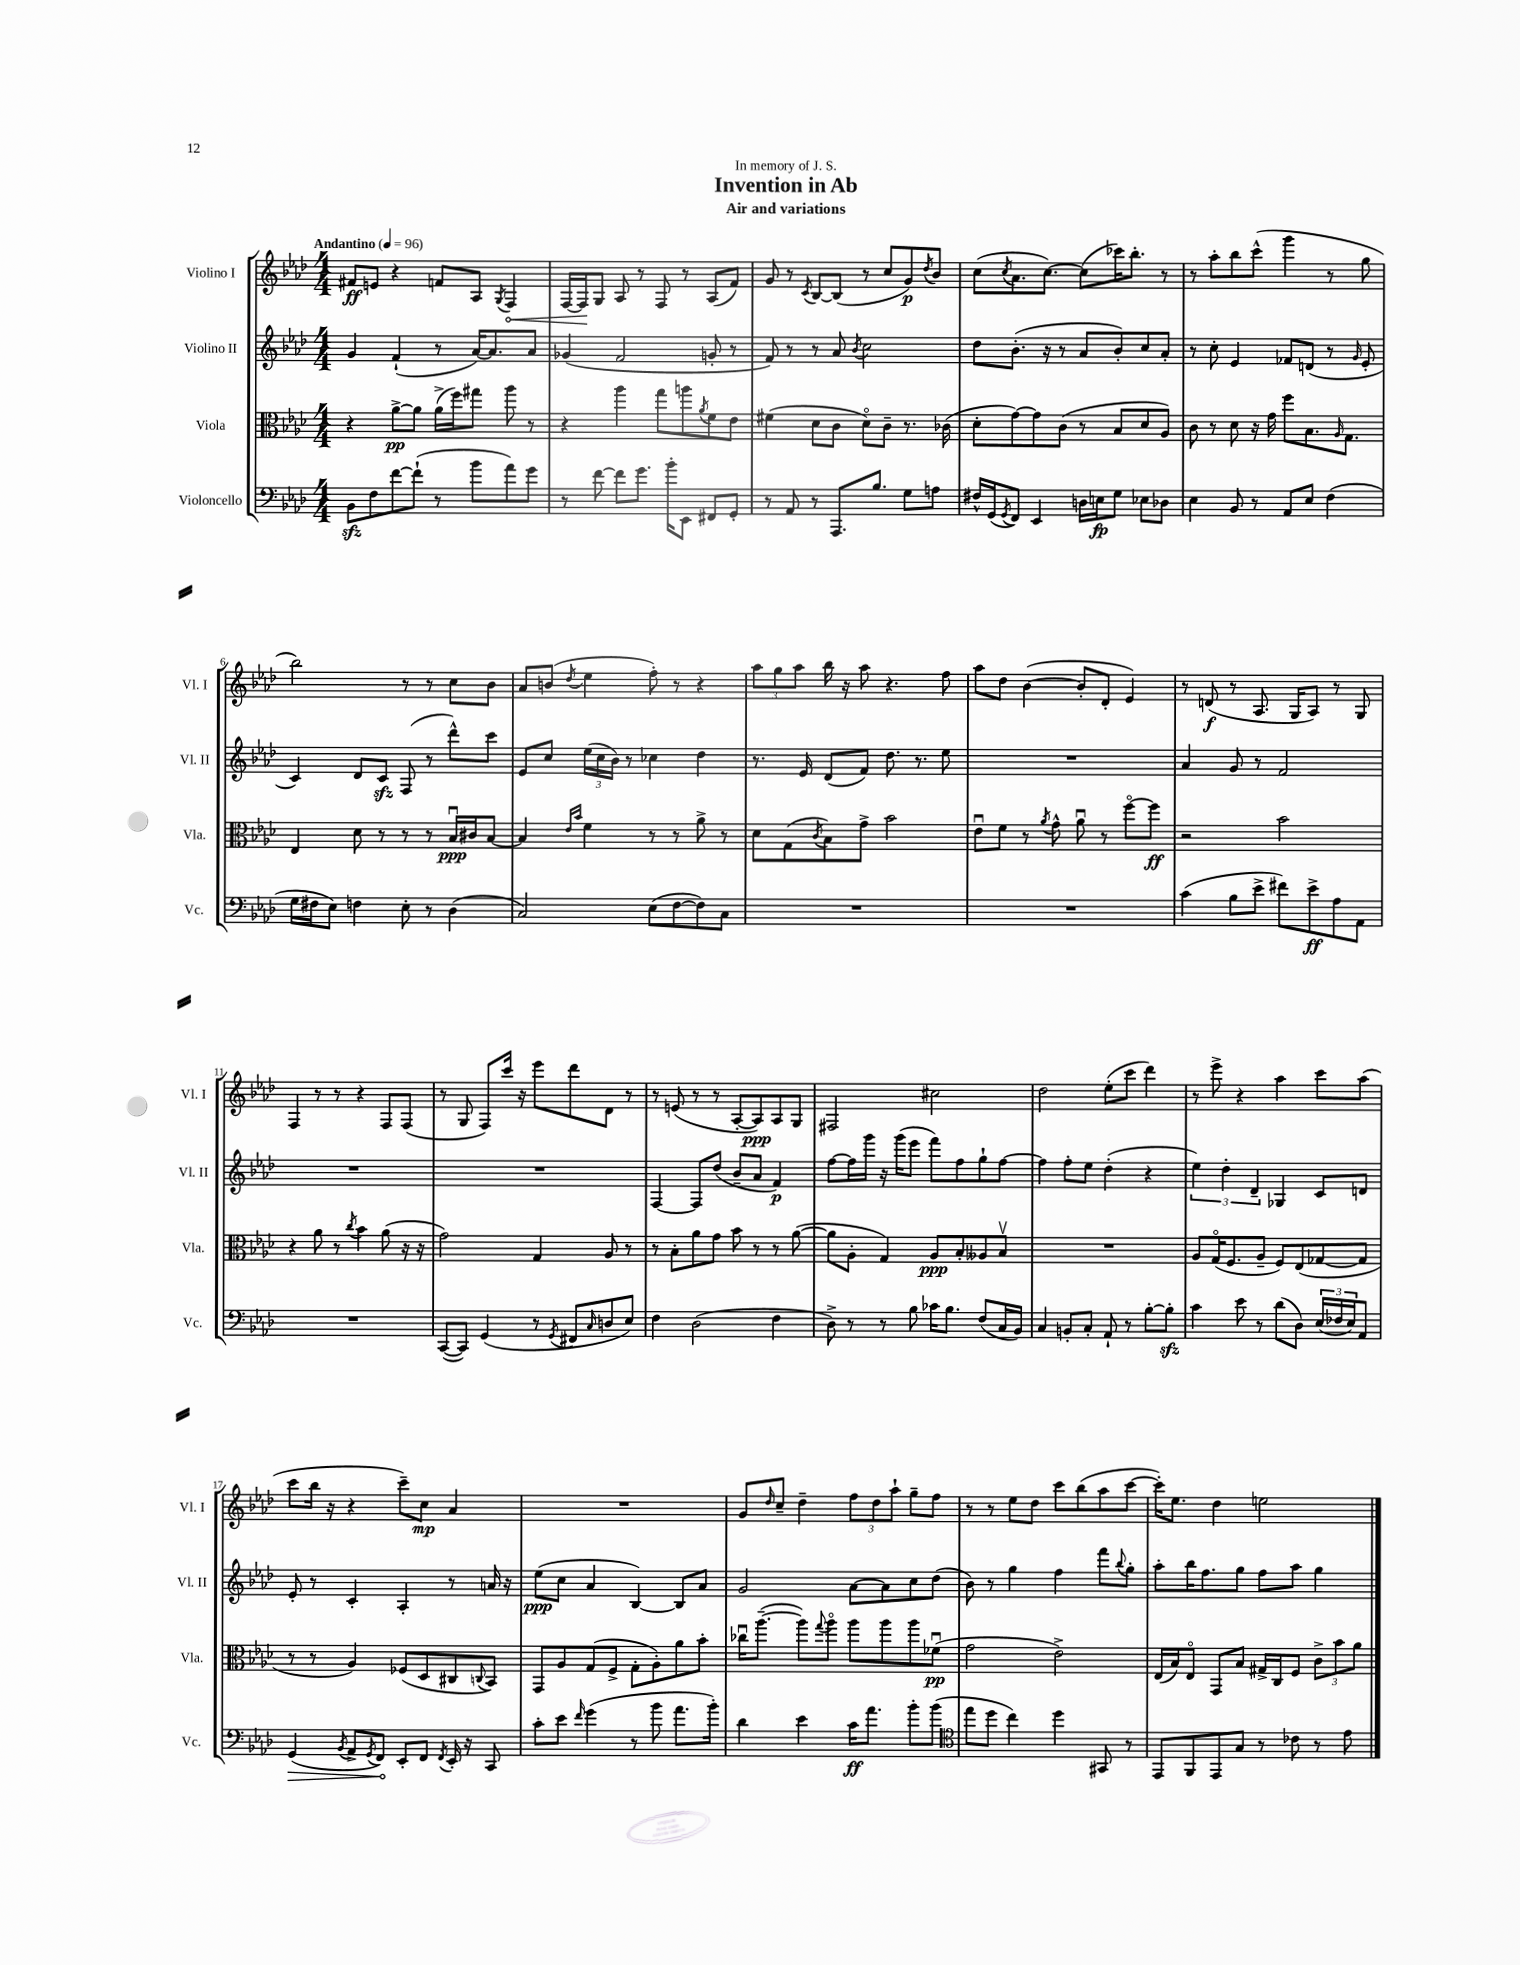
\header { title = "Invention in Ab" subtitle = "Air and variations" dedication = "In memory of J. S." }
<<
\new StaffGroup <<
\new Staff = "s0" \with { instrumentName = "Violino I" shortInstrumentName = "Vl. I" } {
    \clef treble \key aes \major \numericTimeSignature \time 4/4 \tempo "Andantino" 4 = 96
    fis'8\ff e'8 r4 f'8 aes8 \acciaccatura { g8 } \once \override Hairpin.circled-tip = ##t f4\< |
    f16~ f16\! g8 aes8 r8 f8 r8 aes8( f'8) |
    g'8 r8 \acciaccatura { c'8 } bes8~ bes8( r8 c''8 g'8\p) \acciaccatura { des''8 } bes'8 |
    c''8( \acciaccatura { c''8 } aes'8. c''8.~) c''8( ces'''16) bes''8.-. r8 |
    r8 aes''8-. bes''8 c'''8-^( g'''4 r8 g''8 |
    bes''2) r8 r8 c''8 bes'8 |
    aes'8 b'8( \acciaccatura { des''8 } ees''4 f''8-.) r8 r4 |
    \tuplet 3/2 { aes''8 g''8 aes''8 } bes''16 r16 aes''8 r4. f''8 |
    aes''8 des''8 bes'4~( bes'8-. des'8-. ees'4) |
    r8 d'8\f( r8 aes8. g16 aes8) r8 g8 |
    f4 r8 r8 r4 f8 f8( |
    r8 g8 f8) c'''16 r16 ees'''8 des'''8 des'8 r8 |
    r8 e'8( r8 r8 aes8~-. aes8\ppp) aes8 g8 |
    fis2 cis''2 |
    des''2 ees''8-.( c'''8 des'''4) |
    r8 ees'''8-> r4 aes''4 c'''8 aes''8( |
    c'''8 bes''16 r16 r4 c'''8--) c''8\mp aes'4 |
    R1 |
    g'8 \grace { des''16 } c''8-- des''4-- \tuplet 3/2 { f''8 des''8 aes''8-! } g''8-- f''8 |
    r8 r8 ees''8 des''8 c'''8 bes''8( aes''8 c'''8~ |
    c'''16-.) ees''8. des''4 e''2 \bar "|." |
}
\new Staff = "s1" \with { instrumentName = "Violino II" shortInstrumentName = "Vl. II" } {
    \clef treble \key aes \major \numericTimeSignature \time 4/4
    g'4 f'4-!( r8 aes'16~) aes'8. aes'8 |
    ges'4( f'2 g'8-. r8 |
    f'8) r8 r8 aes'8 \acciaccatura { bes'8 } c''2 |
    des''8 bes'8.-.( r16 r8 aes'8 bes'8-.) c''8 aes'8-. |
    r8 c''8-. ees'4 fes'8 d'8( r8 \grace { g'16 } ees'8-. |
    c'4) des'8 c'8\sfz f8( r8 des'''8-^) c'''8 |
    ees'8 c''8 \tuplet 3/2 { ees''16( c''16 bes'16) } r8 ces''4 des''4 |
    r8. ees'16 des'8( f'8) des''8. r8. ees''8 |
    R1 |
    aes'4 g'8 r8 f'2 |
    R1 |
    R1 |
    f4~ f8 des''8( bes'8-- aes'8 f'4\p) |
    f''8~ f''16 g'''16 r16 g'''16( ees'''8 f'''8) f''8 g''8-! f''8~ |
    f''4 f''8-. ees''8 des''4-.( r4 |
    \tuplet 3/2 { ees''4) des''4-. des'4-- } ges4 c'8 d'8 |
    ees'8-. r8 c'4-. aes4-. r8 a'16 r16 |
    ees''8\ppp( c''8 aes'4 bes4~) bes8 aes'8 |
    g'2 aes'8~ aes'8 c''8 des''8( |
    bes'8) r8 g''4 f''4 f'''8 \appoggiatura { bes''8 } g''8-. |
    aes''8-. bes''16 f''8. g''8 f''8 aes''8 g''4 \bar "|." |
}
\new Staff = "s2" \with { instrumentName = "Viola" shortInstrumentName = "Vla." } {
    \clef alto \key aes \major \numericTimeSignature \time 4/4
    r4 aes'8~->\pp aes'8 aes'16->( f''16) gis''8 aes''8 r8 |
    r4 aes''4 g''8 a''8 \acciaccatura { aes'8 } f'8 ees'8 |
    fis'4( des'8 c'8 des'8\flageolet) c'8-- r8. ces'16( |
    des'8-. g'8~) g'8 c'8( r8 bes8 des'8 aes8) |
    c'8 r8 des'8 r16 g'16 f''8 bes8. \grace { aes16 } g8. |
    ees4 des'8 r8 r8 r8 bes16\downbow\ppp cis'16 bes8~ |
    bes4 \grace { ees'16 bes'16 } f'4 r8 r8 aes'8-> r8 |
    des'8 g8( \acciaccatura { c'8 } bes8) g'8-> bes'2 |
    ees'8\downbow f'8 r8 \acciaccatura { aes'8 } g'8-^ aes'8\downbow r8 f''8~\flageolet f''8\ff |
    r2 bes'2 |
    r4 aes'8 r8 \acciaccatura { c''8 } bes'4 aes'8( r16 r16 |
    g'2) g4 aes8 r8 |
    r8 bes8-. aes'8 g'8 bes'8 r8 r8 aes'8~( |
    aes'8 aes8-. g4) aes8\ppp bes8-. aeses8 bes8\upbow |
    R1 |
    aes8 g16\flageolet( f8. aes8-- f8) ees8( ges8~ ges8 |
    r8 r8 aes4) fes8( des8 cis8 \appoggiatura { c8 } bes,8) |
    g,8 aes8 g8( f8-> g8-. aes8-.) aes'8 bes'8-. |
    ces''16\downbow aes''8.~--( aes''8) \appoggiatura { g''8 } aes''8\flageolet aes''8 aes''8 aes''8 fes'8\downbow\pp( |
    g'2 ees'2->) |
    ees16( bes16) ees8\flageolet g,8 bes8 gis16-> c16 f8 \tuplet 3/2 { c'8-> bes'8 aes'8 } \bar "|." |
}
\new Staff = "s3" \with { instrumentName = "Violoncello" shortInstrumentName = "Vc." } {
    \clef bass \key aes \major \numericTimeSignature \time 4/4
    bes,8\sfz f8 f'8~ f'8-!( r8 bes'8 aes'8) g'8 |
    r8 f'8~ f'8 g'8. bes'16-. ees,8 fis,8 g,8-. |
    r8 aes,8 r8 aes,,8. bes8. g8 a8 |
    fis16-^ g,16( \acciaccatura { g,8 } f,8) ees,4 d16 e16\fp g8 ees8 des8 |
    ees4 bes,8 r8 aes,8 ees8 f4( |
    g16 fis16 ees8) f4 ees8-. r8 des4( |
    c2) ees8( f8~ f8) c8 |
    R1 |
    R1 |
    c'4( bes8 ees'8-> fis'8) ees'8->\ff aes8 aes,8 |
    R1 |
    c,8~( c,8) g,4( r8 \acciaccatura { g,8 } fis,8 \grace { c16 } d8 ees8) |
    f4 des2( f4 |
    des8->) r8 r8 bes8 ces'16 bes8. f8( c16 bes,16) |
    c4 b,8-. c8-. aes,8-! r8 bes8~-. bes8-.\sfz |
    c'4 ees'8 r8 des'8( des8) \tuplet 3/2 { ees16( fes16 ees16) } aes,8 |
    \once \override Hairpin.circled-tip = ##t g,4\>( \acciaccatura { bes,8 } aes,8-> \acciaccatura { g,8 } f,8\!) ees,8-. f,8 \acciaccatura { f,8 } ees,16-. r16 c,8 |
    c'8-. ees'8 \grace { f'16 } g'4( r8 bes'8 aes'8. bes'16-.) |
    des'4 ees'4 c'16\ff aes'8. bes'8-. bes'8( |
    \clef tenor ees''8 des''8 c''4) des''4 gis,8 r8 |
    ees,8 f,8 ees,8 g8 r8 ces'8 r8 ees'8 \bar "|." |
}
>>
>>
